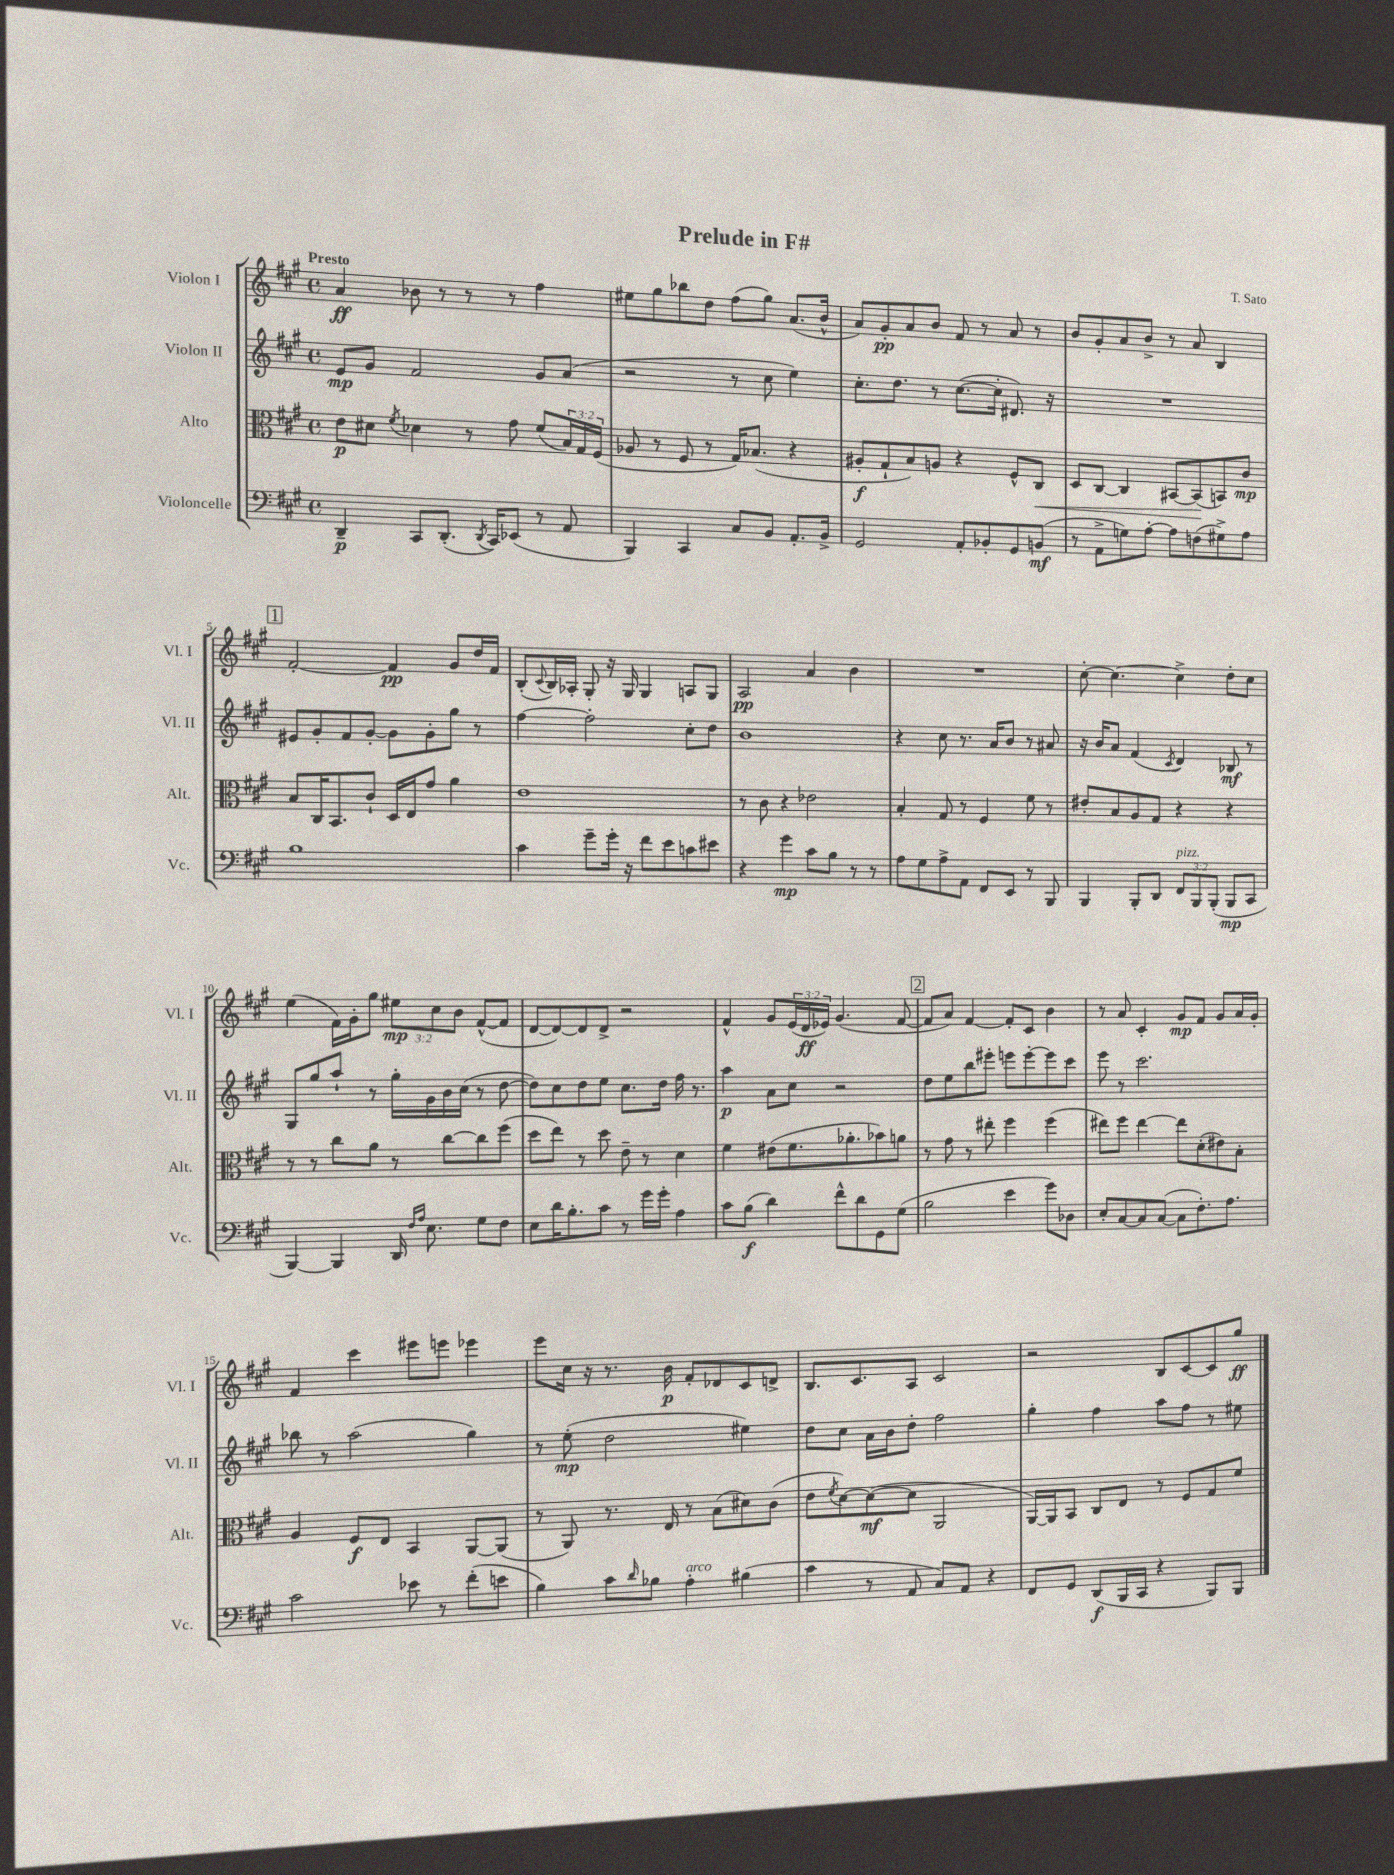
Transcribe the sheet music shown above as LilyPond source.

\header { title = "Prelude in F#" composer = "T. Sato" }
<<
\new StaffGroup <<
\new Staff = "s0" \with { instrumentName = "Violon I" shortInstrumentName = "Vl. I" } {
    \clef treble \key a \major \defaultTimeSignature \time 4/4 \override Staff.TupletNumber.text = #tuplet-number::calc-fraction-text \tempo "Presto"
    a'4\ff bes'8 r8 r8 r8 fis''4 |
    eis''8 gis''8 bes''8 d''8 fis''8( gis''8) a'8.( b'16-^ |
    a'8) gis'8-.\pp a'8 b'8 fis'8 r8 a'8 r8 |
    b'8 gis'8-. a'8 b'8-> r8 a'8 b4 |
    \mark \markup { \box "1" } fis'2~-. fis'4\pp gis'8 d''16 fis'16 |
    b8-.( \appoggiatura { cis'8 } b16) aes16-. gis8-. r16 gis16 gis4 a8 gis8 |
    a2\pp a'4 b'4 |
    R1 |
    cis''8~-. cis''4.~ cis''4-> d''8-. cis''8 |
    e''4( fis'16) gis'16-. gis''8 \tuplet 3/2 { eis''8\mp cis''8 b'8 } fis'8~-^( fis'8 |
    d'8~ d'8~) d'8 d'8-> r2 |
    fis'4-^ gis'8 \tuplet 3/2 { e'16( d'16\ff ees'16) } gis'4.( fis'8~ |
    \mark \markup { \box "2" } fis'8 a'8) fis'4~ fis'8-. cis'8 b'4 |
    r8 a'8 cis'4-. gis'8\mp fis'8 gis'8 a'16 gis'16-. |
    fis'4 cis'''4 eis'''8 e'''8 ees'''4 |
    e'''8 cis''16 r16 r8. b'16\p fis'8-. des'8 cis'8 d'8-> |
    b8. cis'8. a8 cis'2 |
    r2 b8 cis'8~ cis'8 gis''8\ff \bar "|." |
}
\new Staff = "s1" \with { instrumentName = "Violon II" shortInstrumentName = "Vl. II" } {
    \clef treble \key a \major \defaultTimeSignature \time 4/4
    e'8\mp gis'8 fis'2 gis'8 a'8( |
    r2 r8 cis''8 e''4) |
    cis''8.-. d''8. r8 cis''8.~( cis''16-. dis'8.) r16 |
    R1 |
    \mark \markup { \box "1" } eis'8 gis'8-. fis'8 gis'8~-. gis'8 gis'8-. gis''8 r8 |
    fis''4~ fis''2-. cis''8-. d''8 |
    b'1 |
    r4 cis''8 r8. a'16 b'8 r8 ais'8 |
    r16 b'16 a'8 fis'4( \acciaccatura { cis'8 } d'4) bes8\mf r8 |
    gis8 gis''8 a''8-! r8 gis''16-. gis'16 b'16 cis''16( r8 d''8~ |
    d''8) cis''8 d''8 e''8 cis''8. d''16 fis''16 r8. |
    a''4\p a'8 cis''8 r2 |
    \mark \markup { \box "2" } d''8 e''8 b''8 eis'''8-. e'''8 e'''8~-. e'''8 cis'''8 |
    e'''8 r8 cis'''2. |
    bes''8 r8 a''2( gis''4) |
    r8 e''8-.\mp( d''2 eis''4) |
    d''8 cis''8 a'16 b'16 d''8-. fis''2 |
    gis''4-. fis''4 a''8 fis''8 r8 eis''8 \bar "|." |
}
\new Staff = "s2" \with { instrumentName = "Alto" shortInstrumentName = "Alt." } {
    \clef alto \key a \major \defaultTimeSignature \time 4/4 \override Staff.TupletNumber.text = #tuplet-number::calc-fraction-text
    e'8\p dis'8 \acciaccatura { fis'8 } des'4 r8 gis'8 fis'8( \tuplet 3/2 { b16) gis16 fis16( } |
    aes8 r8 fis8 r8 gis16) bes8.( r4 |
    ais8-.\f gis8-! b8) a8 r4 fis8-^ cis8\< |
    d8 cis8~ cis4 bis,8~ bis,8\!( b,8) cis'8\mp |
    \mark \markup { \box "1" } b8 cis16 b,8. cis'8-! d16 e16 gis'8 a'4 |
    e'1 |
    r8 cis'8 r4 ees'2 |
    b4-. gis8 r8 fis4 fis'8 r8 |
    eis'8-. b8 a8 gis8 r4 r4 |
    r8 r8 cis''8 a'8 r8 cis''8~ cis''8 fis''8( |
    d''8 e''8) r8 d''8 e'8-- r8 d'4 |
    fis'4 eis'8( fis'8. aes'8.-. bes'8) a'8 |
    \mark \markup { \box "2" } r8 gis'8 r8 eis''8-. fis''4 fis''4( |
    eis''8) fis''8 eis''4~ eis''8 d'8-.( eis'8) b8-. |
    a4 fis8\f e8 b,4 a,8~ a,8( |
    r8 a,8) r8. e16 r8 b8( dis'8) cis'8( |
    e'8 \acciaccatura { fis'8 } d'8~) d'8~\mf( d'8 a,2 |
    a,16~) a,16 b,8 cis8 e8 r8 fis8 gis8 fis'8 \bar "|." |
}
\new Staff = "s3" \with { instrumentName = "Violoncelle" shortInstrumentName = "Vc." } {
    \clef bass \key a \major \defaultTimeSignature \time 4/4 \override Staff.TupletNumber.text = #tuplet-number::calc-fraction-text
    d,4--\p cis,8 d,8.-.( \acciaccatura { d,8 } cis,16) ees,8( r8 a,8 |
    b,,4) cis,4 cis8 b,8 a,8.-. b,16-> |
    gis,2 a,8-. bes,8-. gis,8 b,8\mf( |
    r8 a,8-> g8) a8~-. a8 f8( gis8->) a8 |
    \mark \markup { \box "1" } b1 |
    cis'4 gis'8-- gis'16-. r16 fis'8 e'8 c'8 eis'8 |
    r4 gis'4\mp cis'8 b8 r8 r8 |
    a8 gis8 a8-> a,8 fis,8 e,8 r8 b,,8 |
    b,,4 b,,8-. d,8 \tuplet 3/2 { fis,8^\markup { \italic "pizz." } b,,8 b,,8-.( } b,,8\mp cis,8 |
    b,,4~) b,,4 d,16 \grace { fis16 a16 } e8. gis8 fis8 |
    e8 d'16 b8.-. cis'8 r8 gis'16 gis'16-. a4 |
    cis'8 b8\f( d'4) fis'8-^ d'8 gis,8 gis8( |
    \mark \markup { \box "2" } b2 e'4 gis'8) des8 |
    e8-. cis8~ cis8 cis8~( cis8 fis8.-.) a8. |
    cis'2 ees'8 r8 fis'8-.( e'8 |
    b4) cis'8 \grace { d'16 } bes8 a4-.^\markup { \italic "arco" } bis4( |
    cis'4 r8 a,8 cis8) a,8 r4 |
    fis,8 gis,8 d,8\f( b,,16 cis,16 r4 b,,8) b,,8 \bar "|." |
}
>>
>>
